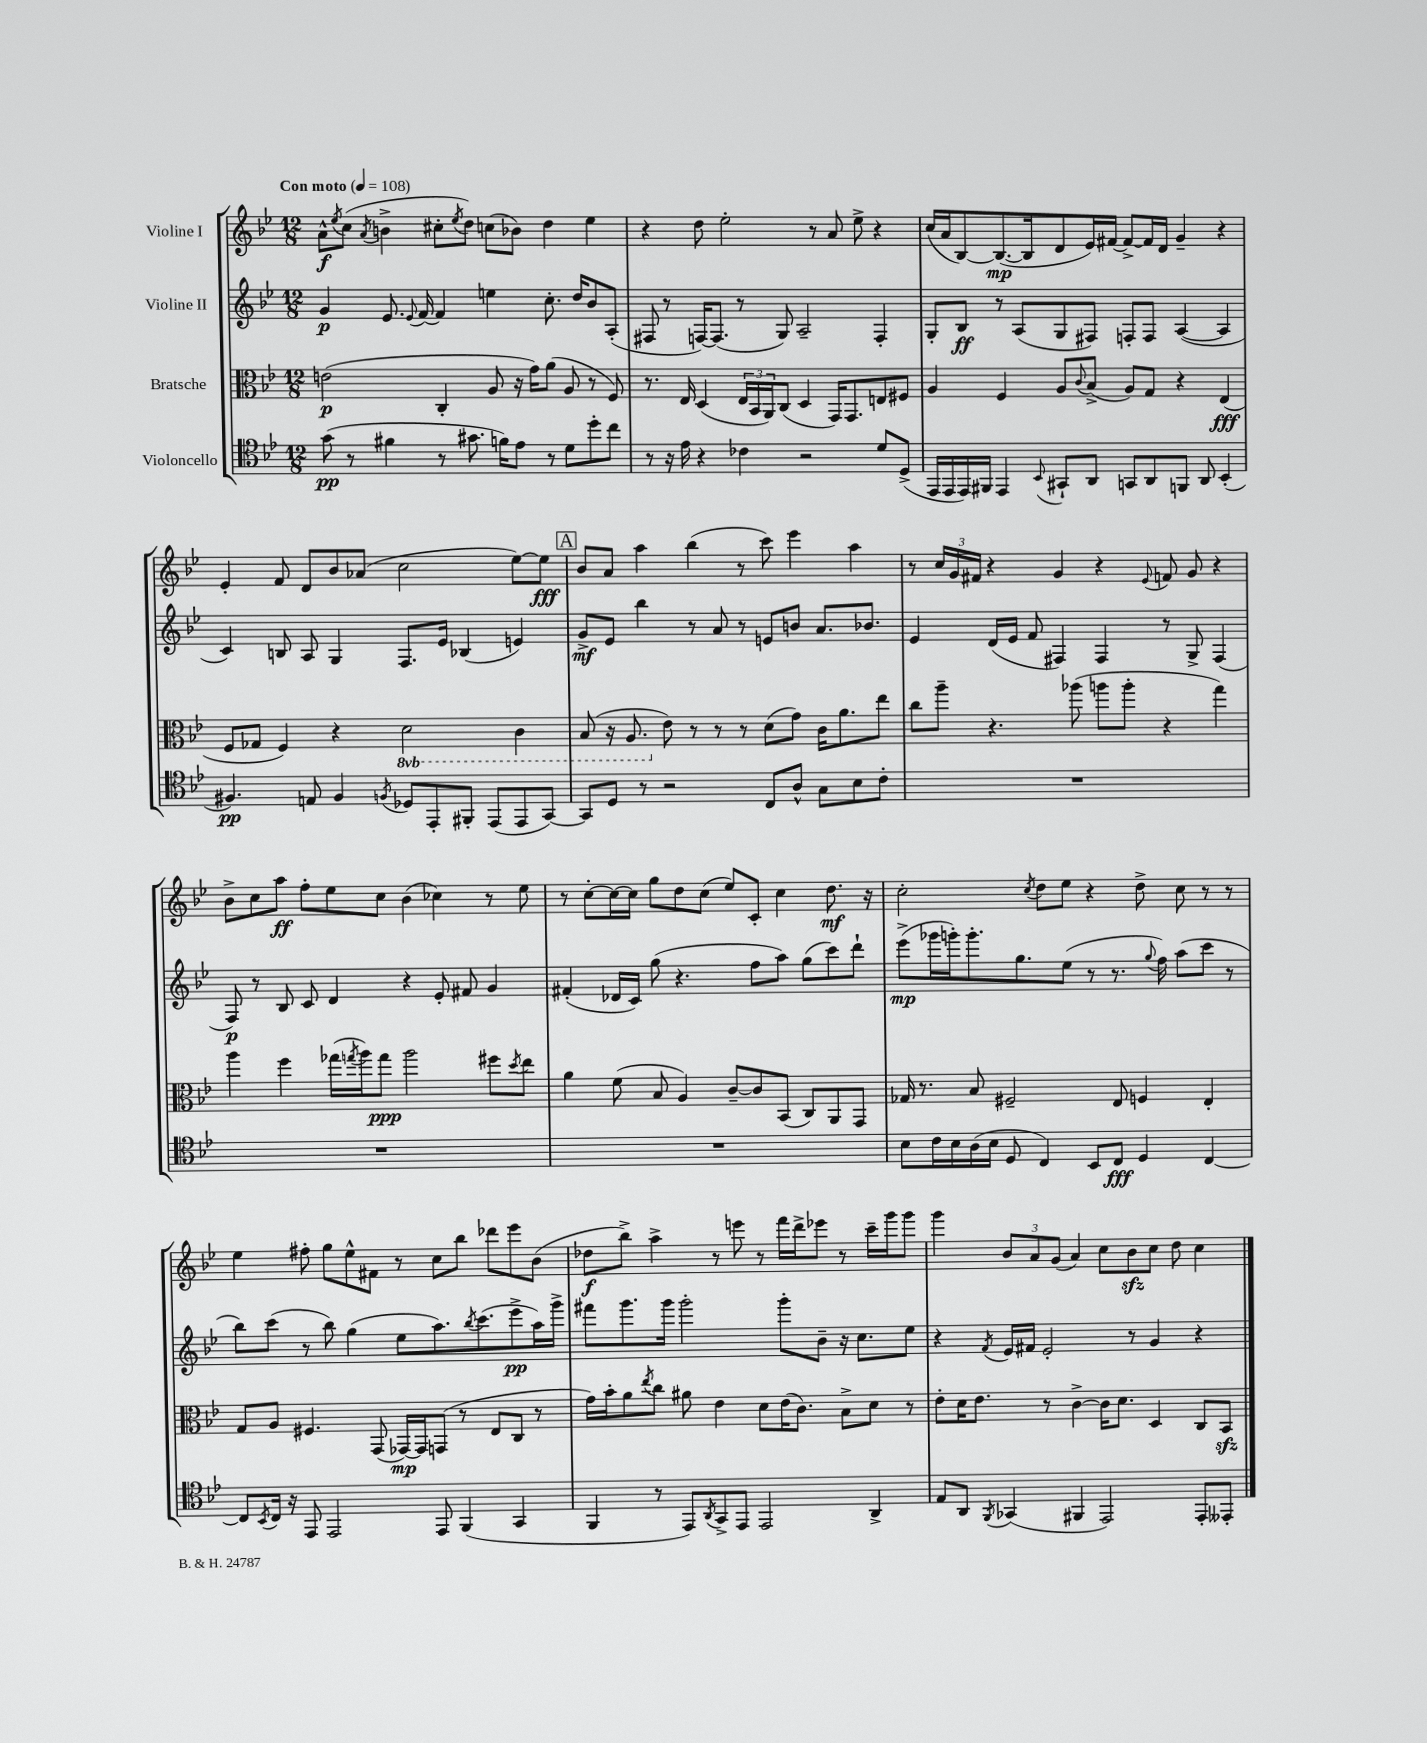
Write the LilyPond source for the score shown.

<<
\new StaffGroup <<
\new Staff = "s0" \with { instrumentName = "Violine I" } {
    \clef treble \key bes \major \numericTimeSignature \time 12/8 \tempo "Con moto" 4 = 108
    a'8-^\f \acciaccatura { ees''8 } c''8( \acciaccatura { a'8 } b'4-> cis''8-. \acciaccatura { ees''8 } d''8) c''8( bes'8) d''4 ees''4 |
    r4 d''8 ees''2-. r8 a'8 ees''8-> r4 |
    c''16( a'16 bes8~) bes8.~\mp( bes16 d'8 ees'16) fis'16~ fis'8~-> fis'16 d'16 g'4-- r4 |
    ees'4-. f'8 d'8 bes'8 aes'8( c''2 ees''8~) ees''8\fff |
    \mark \markup { \box "A" } bes'8 a'8 a''4 bes''4( r8 c'''8) ees'''4 a''4 |
    r8 \tuplet 3/2 { c''16 g'16 fis'16 } r4 g'4 r4 \appoggiatura { ees'8 } f'8 g'8 r4 |
    bes'8-> c''8 a''8\ff f''8-. ees''8 c''8 bes'4( ces''4) r8 ees''8 |
    r8 c''8~-. c''16~ c''16 g''8 d''8 c''8( ees''8) c'8-. c''4 d''8.\mf r16 |
    c''2-. \acciaccatura { c''8 } d''8 ees''8 r4 d''8-> c''8 r8 r8 |
    ees''4 fis''8-. g''8 ees''8-^ fis'8 r8 c''8 bes''8 des'''8 ees'''8 bes'8( |
    des''8\f bes''8->) a''4-> r8 e'''8 r8 f'''16 d'''16-> ees'''8 r8 c'''16-- g'''16 g'''8 |
    g'''4 \tuplet 3/2 { bes'8 a'8 g'8( } a'4) c''8 bes'8\sfz c''8 d''8 c''4 \bar "|." |
}
\new Staff = "s1" \with { instrumentName = "Violine II" } {
    \clef treble \key bes \major \numericTimeSignature \time 12/8
    g'4\p ees'8. \appoggiatura { ees'8 } f'16~ f'4 e''4 c''8.-. d''16 bes'8 a8-.( |
    fis8 r8 f16~) f8.( r8 g8) a2-- f4-. |
    g8-. bes8\ff r8 a8( g8 fis8) f8-. f8 a4~( a4 |
    c'4) b8 a8 g4 f8. ees'16 bes4( e'4) |
    \mark \markup { \box "A" } g'8->\mf ees'8 bes''4 r8 a'8 r8 e'8 b'8 a'8. bes'8. |
    ees'4 d'16( ees'16 f'8 fis4) fis4 r8 g8-> fis4( |
    f8\p) r8 bes8 c'8 d'4 r4 ees'8-. fis'8 g'4 |
    fis'4-.( des'16 c'16) g''8( r4. f''8 a''8) g''8( c'''8) d'''8-! |
    ees'''8->\mp( ges'''16 g'''16-.) g'''8.-. g''8. ees''8( r8 r8. \appoggiatura { g''8 } f''16) a''8( c'''8 r8 |
    bes''8) c'''8( r8 bes''8) g''4( ees''8 a''8.) \acciaccatura { bes''8 } c'''8.( ees'''8->\pp a''16) g'''16-> |
    fis'''8 g'''8. g'''16 g'''2-. g'''8-. bes'8-- r16 c''8. ees''8 |
    r4 \acciaccatura { f'8 } ees'16 fis'16 ees'2-. r8 g'4 r4 \bar "|." |
}
\new Staff = "s2" \with { instrumentName = "Bratsche" } {
    \clef alto \key bes \major \numericTimeSignature \time 12/8 \set Staff.ottavationMarkups = #ottavation-simple-ordinals
    e'2\p( c4-. a8 r16 g'16) a'8( a8 r8 f8) |
    r8. ees16 d4( \tuplet 3/2 { ees16 bes,16 a,16) } c8( d4 g,16) g,8. e8 fis8 |
    a4 f4 a8 \appoggiatura { c'8 } bes8->( a8) g8 r4 ees4\fff( |
    f8 ges8 f4) r4 \ottava #-1 d2 c4 |
    \mark \markup { \box "A" } bes,8( r16 a,8. \ottava #0 ees'8) r8 r8 r8 d'8( g'8) c'16 a'8. ees''8 |
    c''8 a''8-- r4. aes''8( a''8 a''8-. r4 g''4) |
    a''4 f''4 ges''16( \acciaccatura { g''8 } a''16) g''8\ppp a''2 fis''8 \acciaccatura { d''8 } ees''8 |
    a'4 f'8( bes8 a4) c'8~-- c'8 bes,8( c8) a,8 g,8 |
    ges16 r8. bes8 fis2-- ees8 f4 ees4-. |
    g8 a8 fis4. g,8( ges,16~\mp) ges,16 g,8( r8 ees8 c8 r8 |
    g'16) bes'16-. a'8 \acciaccatura { ees''8 } c''8 ais'8 ees'4 d'8 ees'16( c'8.) bes8-> d'8 r8 |
    ees'8-. d'16 ees'8. r8 c'4~-> c'16 d'8. d4 c8 bes,8\sfz \bar "|." |
}
\new Staff = "s3" \with { instrumentName = "Violoncello" } {
    \clef tenor \key bes \major \numericTimeSignature \time 12/8
    g'8\pp( r8 fis'4 r8 gis'8. f'16) ees'8 r8 d'8 d''8-. c''8 |
    r8 r16 ees'16 r4 ces'4 r2 d'8 d8->( |
    ees,16 ees,16 ees,16) fis,16 ees,4 \appoggiatura { bes,8 } gis,8-! a,8 g,8 a,8 f,8 a,8 bes,4-.( |
    fis4.\pp) e8 fis4 \acciaccatura { f8 } des8 ees,8-. fis,8-. ees,8( ees,8 g,8~) |
    \mark \markup { \box "A" } g,8 d8 r8 r2 c8 a8-^ g8 bes8 c'8-. |
    R1. |
    R1. |
    R1. |
    bes8 c'16 bes16 a16( bes16 d8 c4) bes,8 c8\fff d4 c4~ |
    c8 \acciaccatura { bes,8 } c16 r16 ees,8 ees,2 ees,8 f,4( g,4 |
    f,4 r8 ees,8) \acciaccatura { a,8 } g,8-> ees,8 ees,2 a,4-> |
    ees8 a,8 \acciaccatura { f,8 } ges,4( fis,4 ees,2) ees,8-. eeses,8-. \bar "|." |
}
>>
>>
\layout { \context { \Score \remove "Bar_number_engraver" } }
